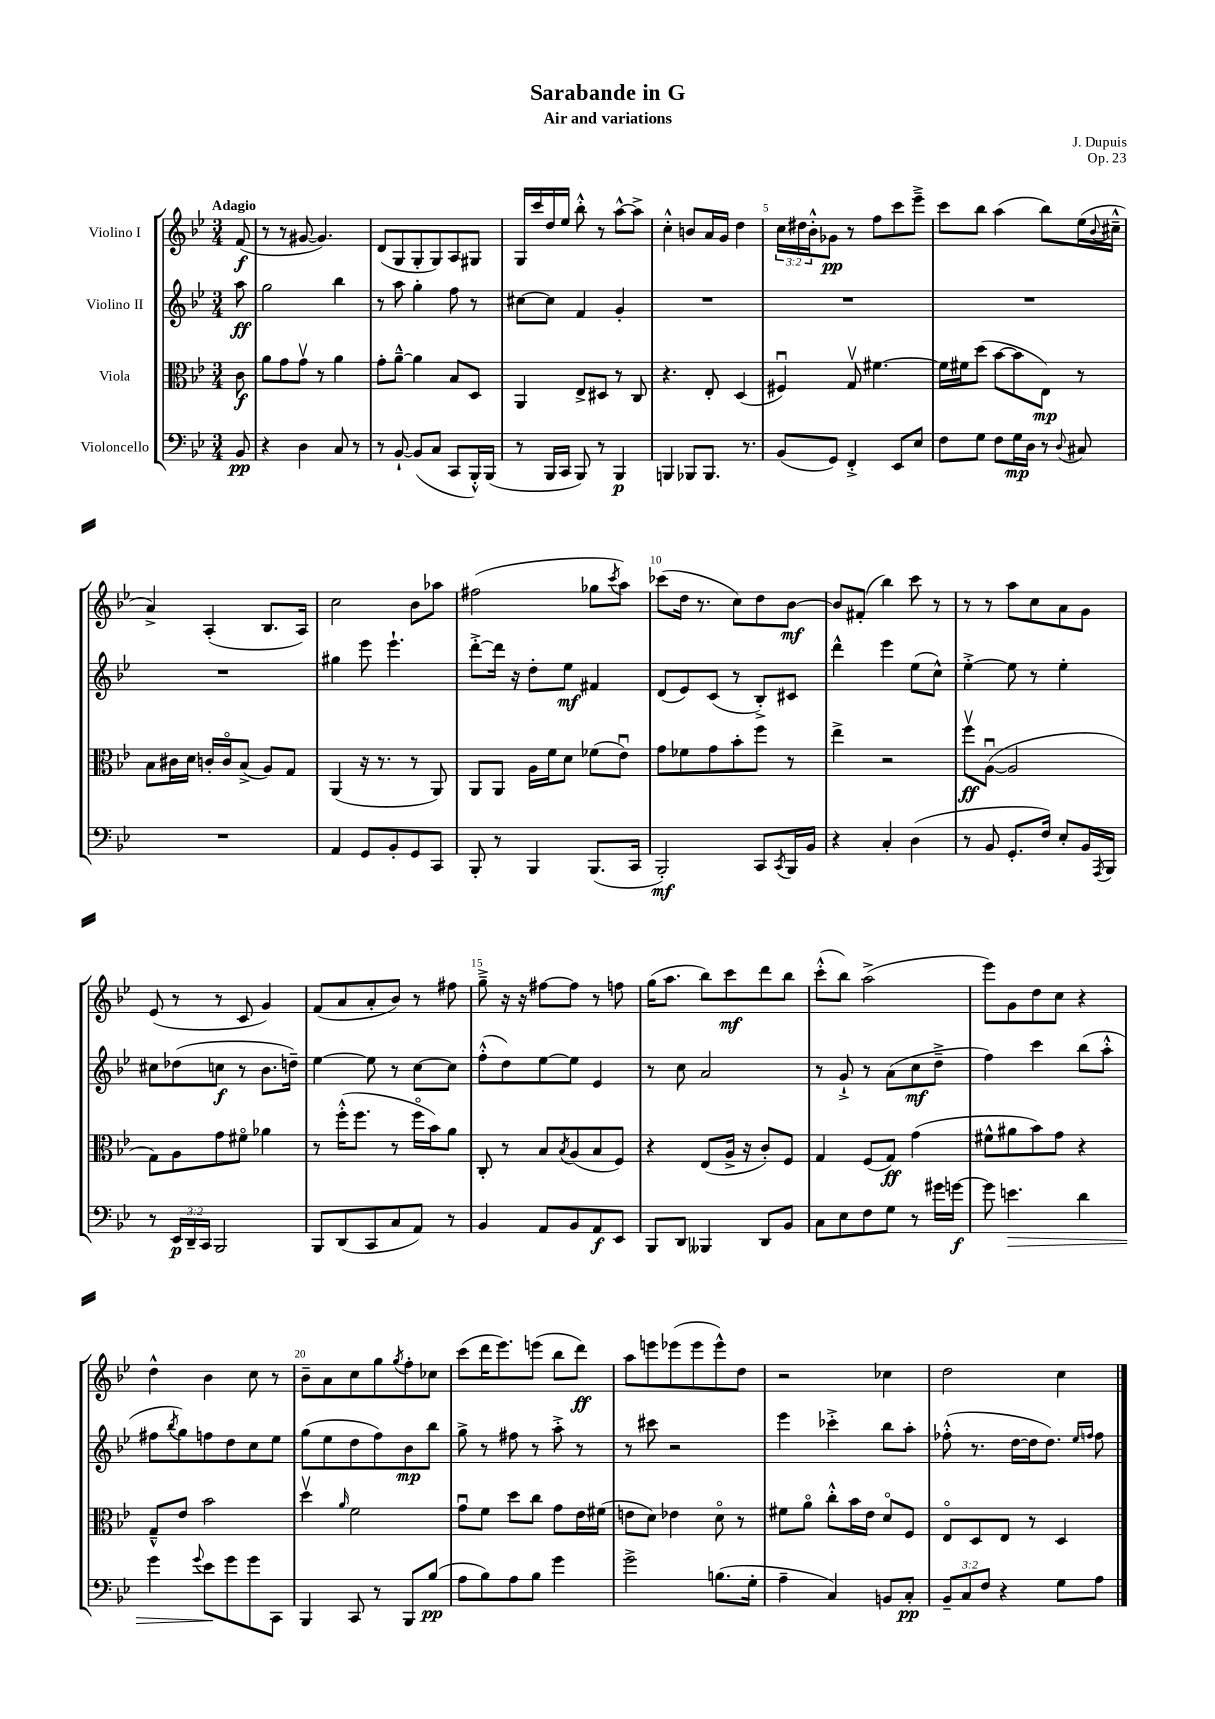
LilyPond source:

\header { title = "Sarabande in G" composer = "J. Dupuis" subtitle = "Air and variations" opus = "Op. 23" }
<<
\new StaffGroup <<
\new Staff = "s0" \with { instrumentName = "Violino I" } {
    \clef treble \key bes \major \numericTimeSignature \time 3/4 \override Staff.TupletNumber.text = #tuplet-number::calc-fraction-text \partial 8 \tempo "Adagio"
    f'8\f( |
    r8 r8 gis'8~ gis'4.) |
    d'8( g8 g8-. g8) a8 gis8 |
    g16 c'''16 d''16 ees''16 bes''8-.-^ r8 a''8~-^ a''8-> |
    c''4-.-^ b'8 a'16 g'16 d''4 |
    \tuplet 3/2 { c''16 dis''16 bes'16-.-^ } ges'8\pp r8 f''8 c'''8 ees'''8---> |
    c'''8 bes''8 a''4( bes''8) ees''16( \appoggiatura { bes'8 } cis''16---^ |
    a'4->) a4-.( bes8. a16) |
    c''2 bes'8 aes''8 |
    fis''2( ges''8 \acciaccatura { c'''8 } a''8) |
    ces'''8( d''16 r8. c''8) d''8 bes'8~\mf |
    bes'8 fis'8-.( bes''4) c'''8 r8 |
    r8 r8 a''8 c''8 a'8 g'8 |
    ees'8( r8 r8 c'8 g'4) |
    f'8( a'8 a'8-. bes'8) r8 fis''8 |
    g''8---> r16 r16 fis''8~ fis''8 r8 f''8 |
    g''16( a''8. bes''8) c'''8\mf d'''8 bes''8 |
    c'''8-.-^( bes''8) a''2->( |
    ees'''8) g'8 d''8 c''8 r4 |
    d''4-^ bes'4 c''8 r8 |
    bes'8-- a'8 c''8 g''8 \acciaccatura { g''8 } f''8-. ces''8 |
    c'''8( d'''16 ees'''8.) e'''8( bes''8 d'''8\ff) |
    a''8 e'''8 ees'''8( ees'''8 ees'''8-^) d''8 |
    r2 ces''4 |
    d''2 c''4 \bar "|." |
}
\new Staff = "s1" \with { instrumentName = "Violino II" } {
    \clef treble \key bes \major \numericTimeSignature \time 3/4 \partial 8
    a''8\ff |
    g''2 bes''4 |
    r8 a''8 g''4-. f''8 r8 |
    cis''8~ cis''8 f'4 g'4-. |
    R2. |
    R2. |
    R2. |
    R2. |
    gis''4 ees'''8 ees'''4.-! |
    d'''8~-.-> d'''16 r16 d''8-. ees''8\mf fis'4 |
    d'8( ees'8) c'8( r8 bes8-.->) cis'8 |
    d'''4-^ ees'''4 ees''8( c''8-^) |
    ees''4~-.-> ees''8 r8 ees''4-. |
    cis''8 des''8( c''8\f r8 bes'8. d''16--) |
    ees''4~ ees''8 r8 c''8~ c''8 |
    f''8-.-^( d''8) ees''8~ ees''8 ees'4 |
    r8 c''8 a'2 |
    r8 g'8-!-> r8 a'8( c''8\mf d''8---> |
    f''4) c'''4 bes''8( a''8-.-^ |
    fis''8 \acciaccatura { bes''8 } g''8) f''8 d''8 c''8 ees''8 |
    g''8( ees''8 d''8 f''8) bes'8\mp bes''8 |
    g''8-> r8 fis''8 r8 a''8-.-> r8 |
    r8 cis'''8 r2 |
    ees'''4 ces'''4-.-> bes''8 a''8-. |
    fes''8-.-^( r8. d''16~ d''16 d''8.) \grace { ees''16 f''16 } f''8 \bar "|." |
}
\new Staff = "s2" \with { instrumentName = "Viola" } {
    \clef alto \key bes \major \numericTimeSignature \time 3/4 \partial 8
    c'8\f |
    a'8 g'8 g'8\upbow r8 a'4 |
    g'8-. a'8~---^ a'4 bes8 d8 |
    a,4 ees8-> dis8 r8 c8 |
    r4. ees8-. d4( |
    fis4\downbow) g8\upbow fis'4.~ |
    fis'16 fis'16 d''8( bes'8~ bes'8 ees8\mp) r8 |
    bes8 cis'16 d'16 c'16-. c'16\flageolet bes8->( a8) g8 |
    a,4( r16 r8. r8 a,8) |
    a,8 a,8 a16 f'16 d'8 fes'8( ees'8\downbow) |
    g'8 fes'8 g'8 bes'8-. f''8 r8 |
    ees''4-> r2 |
    f''8\upbow\ff a8~\downbow( a2 |
    g8) a8 g'8 fis'8\flageolet aes'4 |
    r8 f''16-.-^( f''8. r8 f''16\flageolet bes'16) a'8 |
    c8-. r8 bes8 \acciaccatura { bes8 } a8( bes8 f8) |
    r4 ees8( a16-> r16 c'8-.) f8 |
    g4 f8( g8\ff) g'4( |
    fis'8-^ ais'8 bes'8) g'8 r4 |
    g8---^ ees'8 bes'2 |
    d''4\upbow \grace { a'16 } f'2 |
    g'8\downbow f'8 d''8 c''8 g'8 ees'16 fis'16( |
    e'8 d'8) ees'4 d'8\flageolet r8 |
    fis'8 a'8\flageolet c''8-.-^ bes'16 ees'16 d'8\flageolet f8 |
    ees8\flageolet d8 ees8 r8 d4 \bar "|." |
}
\new Staff = "s3" \with { instrumentName = "Violoncello" } {
    \clef bass \key bes \major \numericTimeSignature \time 3/4 \override Staff.TupletNumber.text = #tuplet-number::calc-fraction-text \partial 8
    bes,8\pp |
    r4 d4 c8 r8 |
    r8 bes,8~-! bes,8( c8 c,8 bes,,16-.-^) bes,,16( |
    r8 bes,,16 c,16 bes,,8) r8 bes,,4\p |
    b,,4 bes,,8 bes,,8. r8. |
    bes,8( g,8) f,4-.-> ees,8 ees8 |
    f8 g8 f8 g16\mp d16 r8 \appoggiatura { d8 } cis8 |
    R2. |
    a,4 g,8 bes,8-. g,8 c,8 |
    bes,,8-. r8 bes,,4 bes,,8.( c,16 |
    bes,,2-.\mf) c,8 \acciaccatura { c,8 } bes,,16 bes,16 |
    r4 c4-. d4( |
    r8 bes,8 g,8.-. f16) ees8-. bes,16 \acciaccatura { a,,8 } bes,,16 |
    r8 \tuplet 3/2 { ees,16\p d,16-- c,16 } bes,,2 |
    bes,,8 d,8( c,8 c8 a,8) r8 |
    bes,4 a,8 bes,8 a,8\f ees,8 |
    bes,,8 d,8 beses,,4 d,8 bes,8 |
    c8 ees8 f8 g8 r8 gis'16 g'16~\f |
    g'8 e'4.\> d'4 |
    g'4 \appoggiatura { g'8 } ees'8\! g'8 g'8 c,8 |
    bes,,4 c,8 r8 bes,,8 bes8\pp( |
    a8 bes8) a8 bes8 g'4 |
    g'2-> b8.( g16-. |
    a4-- c4) b,8 c8-.\pp |
    \tuplet 3/2 { bes,8-- c8 f8 } r4 g8 a8 \bar "|." |
}
>>
>>
\layout { \context { \Score \override BarNumber.break-visibility = ##(#f #t #t) barNumberVisibility = #(every-nth-bar-number-visible 5) } }
